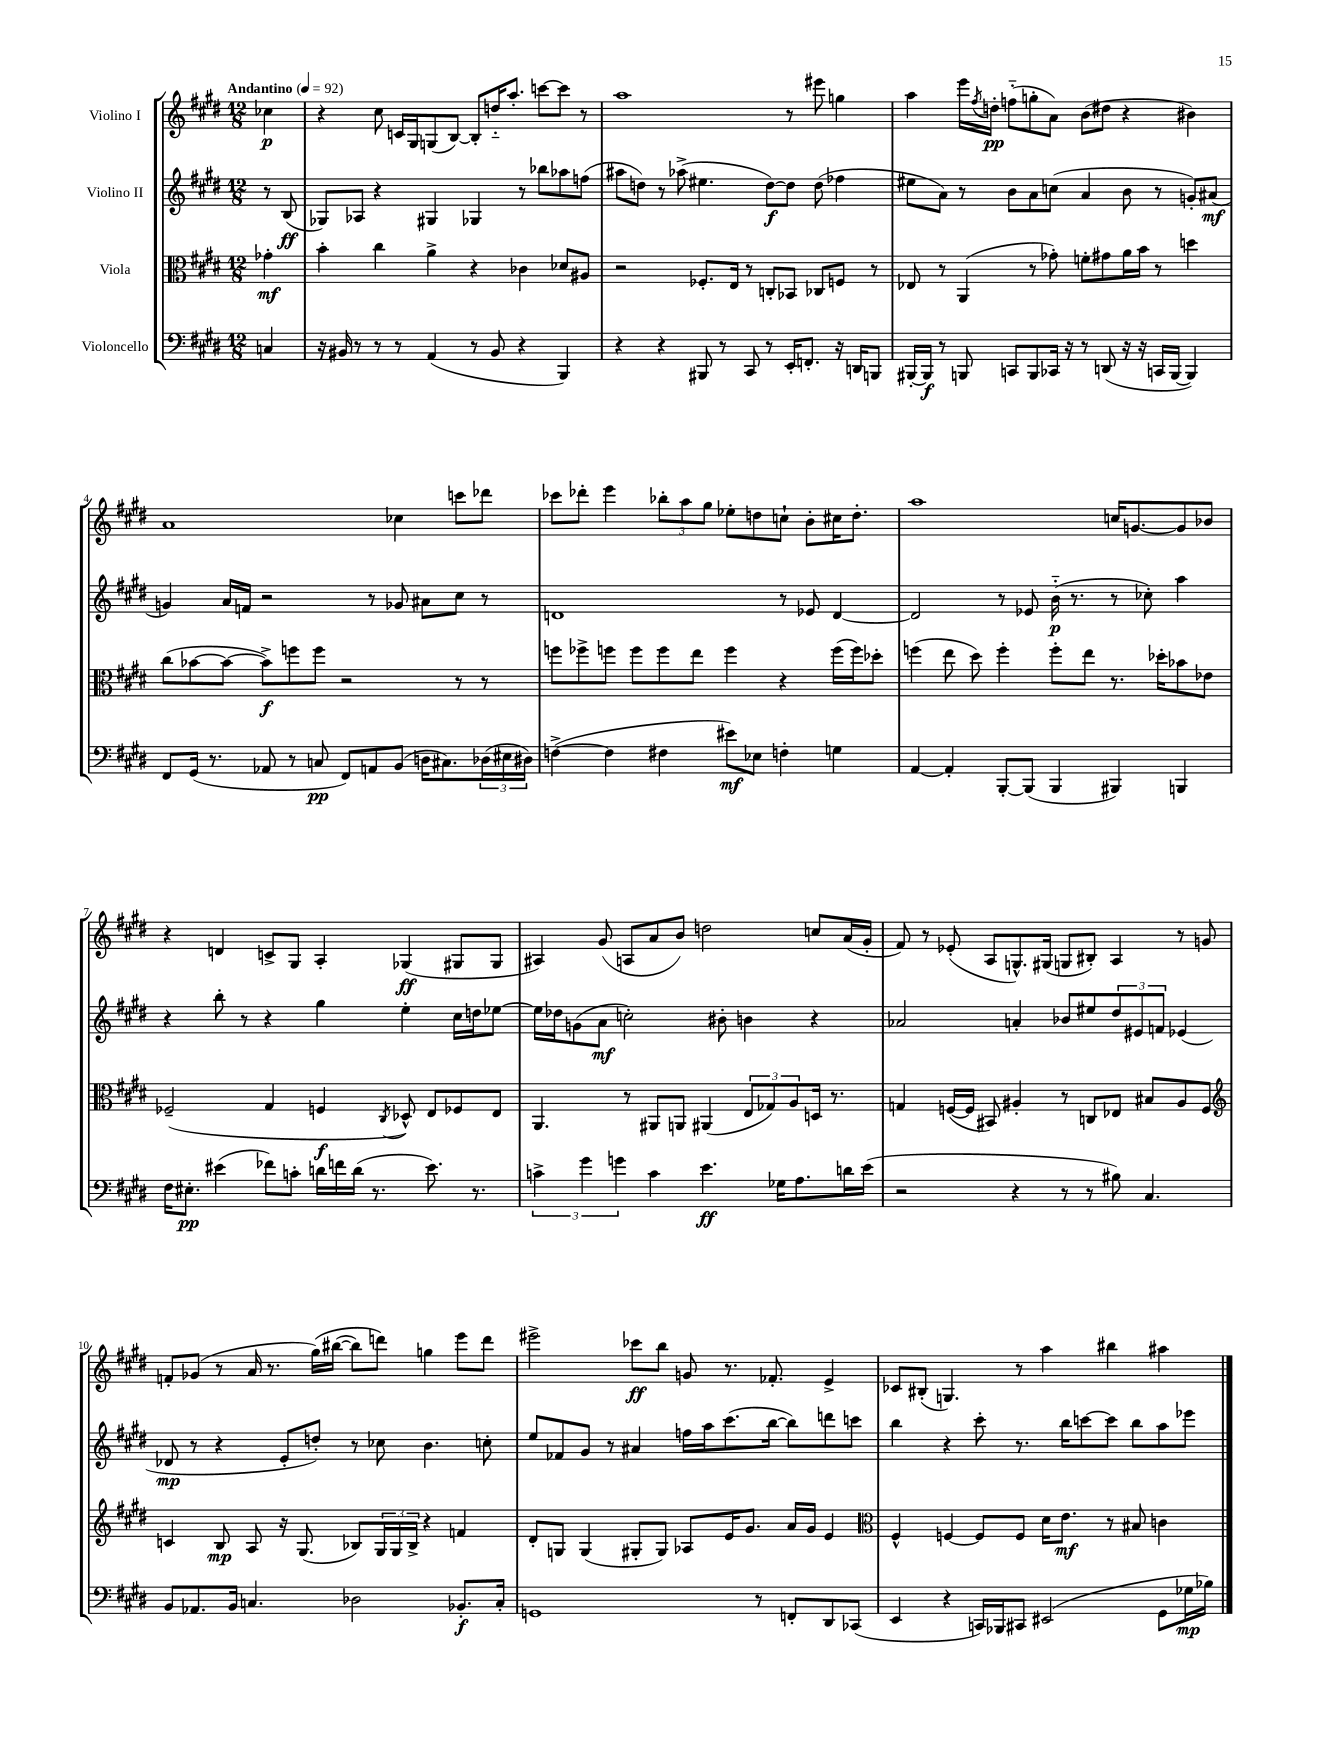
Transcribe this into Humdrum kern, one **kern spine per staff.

**kern	**kern	**kern	**kern
*staff4	*staff3	*staff2	*staff1
*clefF4	*clefC3	*clefG2	*clefG2
*k[f#c#g#d#]	*k[f#c#g#d#]	*k[f#c#g#d#]	*k[f#c#g#d#]
*M12/8	*M12/8	*M12/8	*M12/8
*MM92	*MM92	*MM92	*MM92
4C	4g-'	8r	4cc-
.	.	(8B	.
=	=	=	=
16r	4b'	8G-)	4r
16BB#	.	.	.
8r	.	8A-	.
8r	4cc#	4r	8cc#
8r	.	.	16c
.	.	.	16G#
(4AA	4a^	4G#	(8G
.	.	.	[8B)
8r	4r	4G-	8B']
8BB#	.	.	16dd'~
.	.	.	8.aa'
4r	4c-	8r	.
.	.	8bb-	[8ccc
4BBB)	8d-	8aa-	8ccc]
.	8A#	(8ff	8r
=	=	=	=
4r	2r	8aa#	1aa
.	.	8dd)	.
4r	.	8r	.
.	.	(8aa-^	.
8BBB#	8.F-'	4.ee#	.
8r	.	.	.
.	16E	.	.
8CC#	8r	.	.
8r	8C'	[8dd)	.
16EE'	8BB-	8dd]	8r
8.FF'	.	.	.
.	8C-	(8dd	8eee#
16r	8F	4ff-	4gg
16DD	.	.	.
8BBB	8r	.	.
=	=	=	=
[16BBB#'	8E-	8ee#	4aa
16BBB#]	.	.	.
8r	8r	8a)	.
8BBB	(4AA	8r	16eee
.	.	.	8qff#
.	.	.	16dd'
8CC	.	8b	(8ff'~
8BBB	8r	8a	8gg'
16CC-	8g-')	(8cc	8a)
16r	.	.	.
8r	8f'	4a	(8b
(8DD	8g#	.	8dd#
16r	16a	8b	4r
16r	16b	.	.
16CC	8r	8r	.
[16BBB	.	.	.
4BBB])	4dd	8g')	4b#)
.	.	(8a#	.
=	=	=	=
8FF#	(8cc#	4g)	1a
(16GG#	[8b-	.	.
8.r	.	.	.
.	8b-_	16a	.
.	.	16f	.
8AA-	8b-^])	2r	.
8r	8ff	.	.
8C	8ff	.	.
8FF#)	2r	.	.
8AA	.	8r	.
(8BB	.	8g-	4cc-
16D	.	8a#	.
8.C#)	.	.	.
.	8r	8cc#	8ccc
(24D-	8r	8r	8ddd-
24E#	.	.	.
24D#)	.	.	.
=	=	=	=
([4F^	8ff	1d	8ccc-
.	8ff-^	.	8ddd-'
4F]	8ff	.	4eee
.	8ff	.	.
4F#	8ff	.	12bb-'
.	.	.	12aa
.	8ee	.	.
.	.	.	12gg#
8e#)	4ff	.	8ee-'
8E-	.	.	8dd
4F'	4r	8r	8cc`
.	.	8e-	8b'
4G	(16ff	[4d	16cc#
.	16ff)	.	8.dd'
.	8dd-'	.	.
=	=	=	=
[4AA	(4ff	2d]	1aa
4AA']	8ee	.	.
.	8dd#)	.	.
[8BBB'	4ff'	8r	.
(8BBB]	.	8e-	.
4BBB	8ff'	(16b'~	.
.	.	8.r	.
.	8ee	.	.
4BBB#)	8.r	8r	16cc
.	.	.	[8.g
.	.	8cc-')	.
.	16dd-'	.	.
4BBB	8b-	4aa	8g]
.	8e-	.	8b-
=	=	=	=
16F#	(2F-~	4r	4r
8.E#'	.	.	.
(4e#	.	8bb'	4d
.	.	8r	.
8f-)	4G#	4r	8c^
8c'	.	.	8G#
16d	4F	4gg#	4A'
16f	.	.	.
(16d	.	.	.
8.r	.	.	.
.	8qC#	.	.
.	8D-^^)	4ee'	(4G-
8.e#)	8E	.	.
.	8F-	16cc#	8G#
8.r	.	16dd	.
.	8E	[8ee-	8G#
=	=	=	=
6c^	4.AA	16ee-]	4A#)
.	.	16dd-	.
.	.	(8g	.
6g#	.	.	.
.	.	8a	(8g#
6g	.	.	.
.	8r	2cc')	8A
4c	8AA#	.	8a
.	8AA	.	8b)
4.e	(4AA#	.	2dd
.	.	8b#'	.
.	12E	4b	.
.	12G-)	.	.
16G-	.	.	.
.	12A	.	.
8.A	.	.	.
.	16D	4r	8cc
.	8.r	.	.
16d	.	.	(16a
(16e	.	.	16g#'
=	=	=	=
2r	4G	2a-	8f#)
.	.	.	8r
.	([16F	.	(8e-'
.	16F]	.	.
.	8BB#)	.	8A
4r	4A#'	4a'	8.G^^)
.	.	.	(16G#
8r	8r	8b-	8G
8r	8C	8ee#	8B#')
8B#)	8E-	12dd#	4A
.	.	12e#	.
4.C#	8B#	.	.
.	.	12f	.
.	8A#	(4e-	8r
.	8F	.	8g
=	=	=	=
*	*clefG2	*	*
8BB	4c	8d-	8f'
8.AA-	.	8r	(8g-
.	8B	4r	8r
16BB	.	.	.
4.C	8A	.	16a
.	.	.	8.r
.	16r	8e'	.
.	(8.G#	.	.
.	.	8dd')	&(16gg#)
.	.	.	([16bb#
2D-	8B-)	8r	8bb#])
.	24G#	8cc-	8ddd&)
.	24G#	.	.
.	24B-^	.	.
.	4r	4.b	4gg
8.BB-'	4f	.	8eee
.	.	8cc'	8ddd
16C'	.	.	.
=	=	=	=
1GG	8d#'	8ee	2eee#^
.	8G	8f-	.
.	(4G	8g#	.
.	.	8r	.
.	8G#'	4a#	8ccc-
.	8G#)	.	8bb
.	8A-	16ff	8g
.	.	16aa	.
.	16e	(8.ccc#	8.r
.	8.g#	.	.
8r	.	.	.
.	.	[16bb	8.f-'
8FF'	16a	8bb])	.
.	16g#	.	.
8DD#	4e	8ddd	4e^
(8CC-	.	8ccc	.
=	=	=	=
*	*clefC3	*	*
4EE	4F#^^	4bb	8c-
.	.	.	(8B#'
4r	[4F	4r	4.G)
16CC)	8F]	8ccc#'	.
16BBB-	.	.	.
8CC#	8F	8.r	8r
(2EE#	16d#	.	4aa
.	8.e	16bb	.
.	.	[8ccc	.
.	8r	8ccc]	4bb#
.	8B#	8bb	.
8GG#	4c	8aa	4aa#
16G-	.	8eee-	.
16B-)	.	.	.
==	==	==	==
*-	*-	*-	*-
